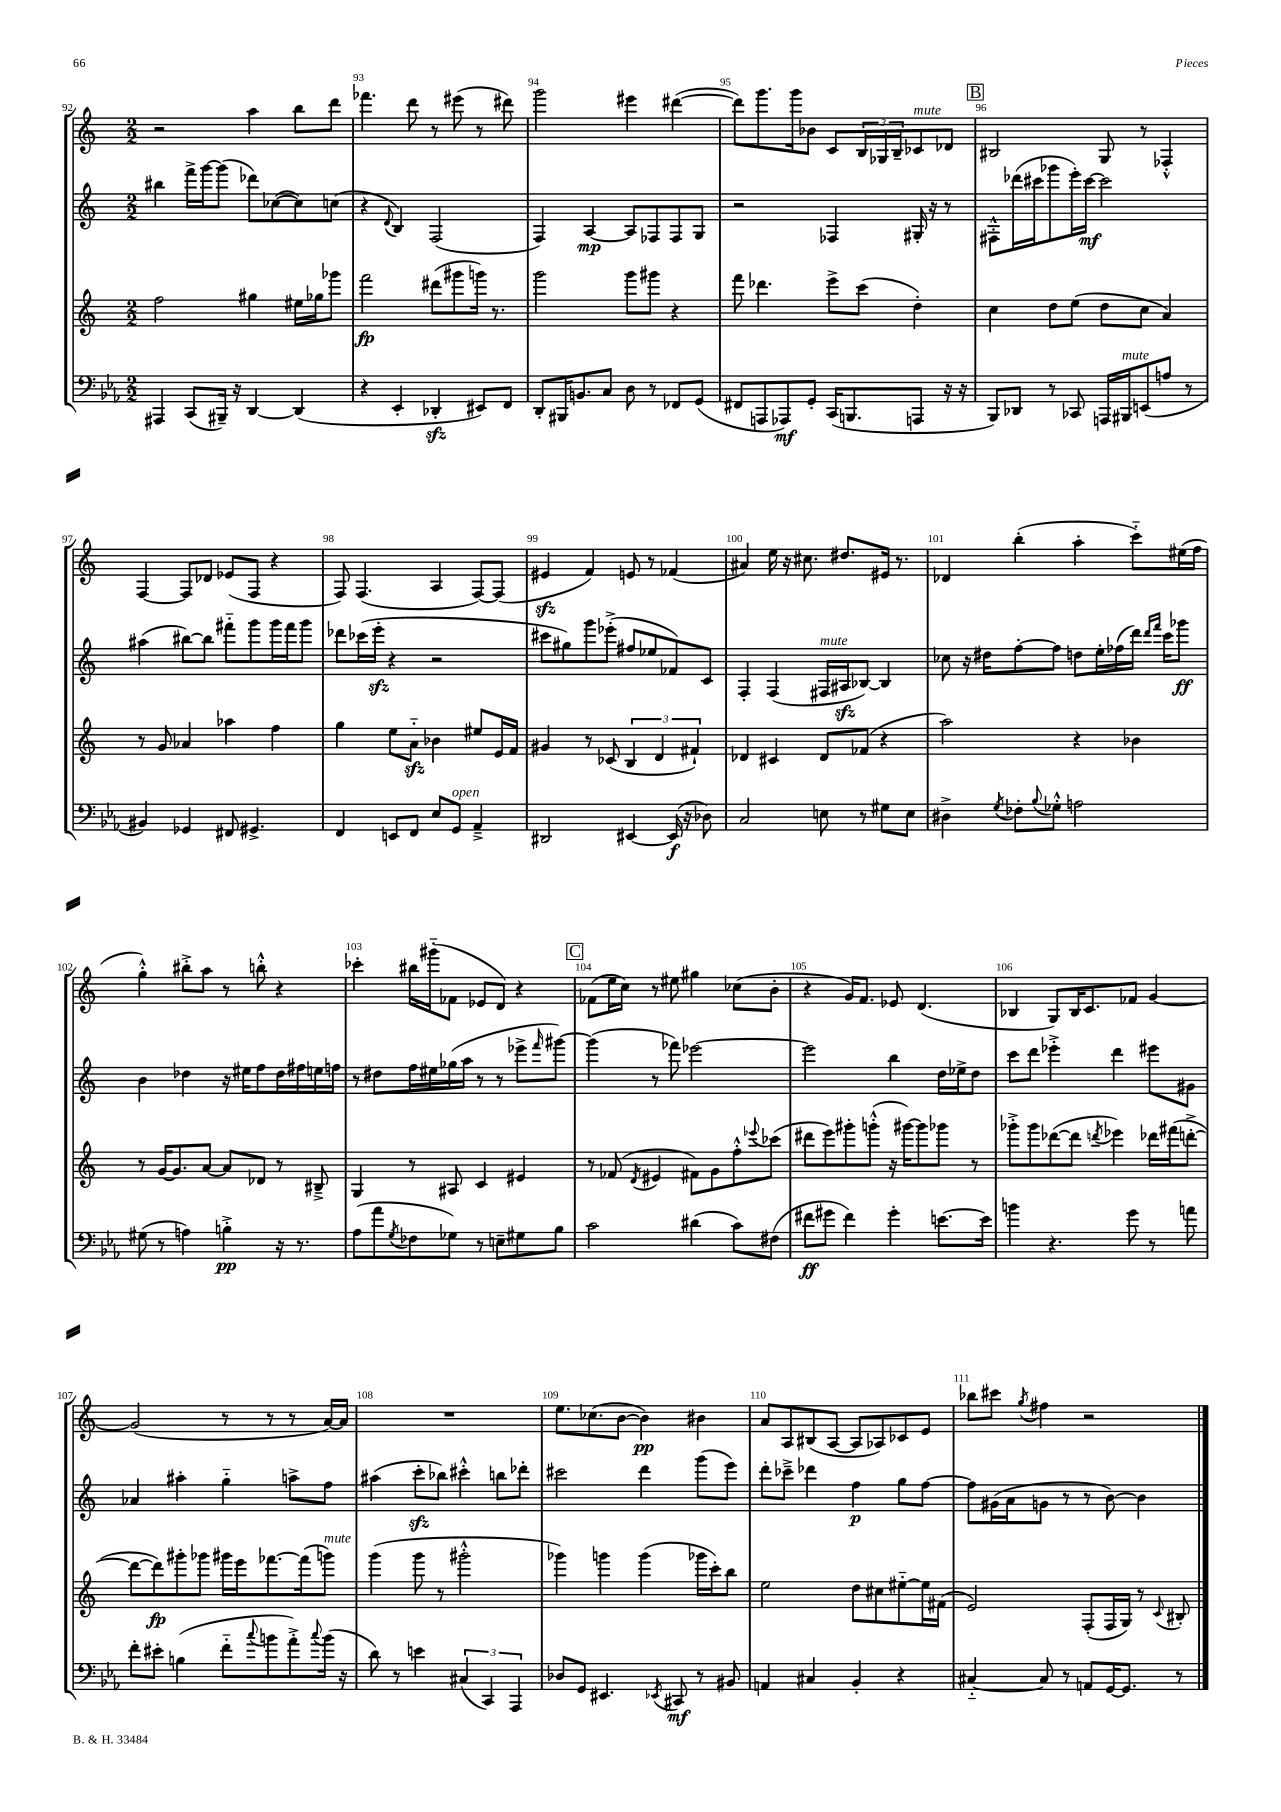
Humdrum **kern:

**kern	**kern	**kern	**kern
*staff4	*staff3	*staff2	*staff1
*clefF4	*clefG2	*clefG2	*clefG2
*k[b-e-a-]	*k[]	*k[]	*k[]
*M2/2	*M2/2	*M2/2	*M2/2
4AAA#	2ff	4bb#	2r
(8CC	.	16fff^	.
.	.	[16ggg	.
16BBB#~)	.	(8ggg]	.
16r	.	.	.
[4DD	4gg#	8ddd-)	4aa
.	.	([8cc-	.
(4DD]	16ee#	8cc-])	8bb
.	16gg-	.	.
.	8ggg-	(8cc	8ddd
=	=	=	=
4r	2fff	4r	4.fff-
.	.	8qqd	.
4EE-'	.	4B)	.
.	.	.	8ddd
4DD-'	(8ddd#	(2F	8r
.	8ggg#	.	(8eee#
8EE#)	16ggg)	.	8r
.	8.r	.	.
8FF	.	.	8ddd#)
=	=	=	=
8DD'	2ggg	4F)	2ggg
16BBB#	.	.	.
8.BB	.	.	.
.	.	[4A	.
8C	.	.	.
8D	8ggg	8A]	4eee#
8r	8ggg#	8F-	.
8FF-	4r	8F-	([4ddd#
(8GG	.	8G	.
=	=	=	=
8FF#	8fff	2r	8ddd#])
8AAA	4.ddd-	.	8.ggg
8AAA-)	.	.	.
.	.	.	16ggg
8GG'	.	.	8b-
(16CC	8eee^	4F-	8c
8.BBB	.	.	.
.	(8ccc	.	24B
.	.	.	24G-
.	.	.	24B~
8AAA	4dd')	16G#'	8c-
.	.	16r	.
16r	.	8r	8d-
16r	.	.	.
=	=	=	=
8BBB-)	4cc	8F#'^^	2B#
8DD-	.	(16ddd-	.
.	.	16ccc#	.
8r	8dd	8ggg-	.
8CC-	(8ee	16eee')	.
.	.	[16ccc#	.
16AAA	8dd	2ccc#]	8G
16BBB#	.	.	.
(8EE	8cc	.	8r
8A	4a)	.	4F-'^^
8r	.	.	.
=	=	=	=
4BB#)	8r	(4aa#	[4F
.	8g	.	.
4GG-	4a-	[8bb#)	8F]
.	.	8bb#]	8d-
8FF#	4aa-	8fff#'~	(8e-
4.GG#^	.	8ggg	8F
.	4ff	16ggg	4r
.	.	16fff#	.
.	.	8ggg	.
=	=	=	=
4FF	4gg	8ddd-	8F)
.	.	(16ccc-	(4.F
.	.	16eee'	.
8EE	8ee	4r	.
8FF	8a'~	.	.
8E-	4b-	2r	4A
8GG	.	.	.
4AA-~^	8ee#	.	[8F)
.	16e	.	(8F]
.	16f	.	.
=	=	=	=
2DD#	4g#	8ccc#	4e#
.	.	8gg#)	.
.	8r	8ggg	4f)
.	(8c-	(8eee-'^	.
[4EE#	6B	8ff#	8e
.	.	8ee-	8r
.	6d	.	.
(16EE#]	.	8f-)	(4f-
16r	.	.	.
.	6f#`)	.	.
8D-)	.	8c	.
=	=	=	=
2C	4d-	4F'	4a#)
.	4c#	(4F	16ee
.	.	.	16r
.	.	.	8.cc#
8E	8d-	16F#	.
.	.	16A#	8.dd#
8r	(8f-	[8B-)	.
8G#	4r	4B-]	16e#
.	.	.	8.r
8E	.	.	.
=	=	=	=
4D#^	2aa)	8cc-	4d-
.	.	16r	.
.	.	16dd#	.
8qG	.	.	.
8F-'	.	[8ff'	(4bb'
8qqB-	.	.	.
8G-'^^	.	8ff]	.
2A	4r	8dd	4aa'
.	.	16ee'	.
.	.	(16ff-	.
.	4b-	16ddd)	8ccc'~)
.	.	16qqddd	.
.	.	16qqfff	.
.	.	16ccc	.
.	.	8ggg-	(16ee#
.	.	.	16ff
=	=	=	=
(8G#	8r	4b	4gg'^^)
8r	[16g	.	.
.	8.g]	.	.
4A)	.	4dd-	8bb#'^
.	[8a	.	8aa
4B'^	8a]	16r	8r
.	.	16ee#	.
.	8d-	8ff	8bb'^^
16r	8r	16dd-	4r
8.r	.	16ff#	.
.	8B#~^	16ee	.
.	.	16ff	.
=	=	=	=
(8A-	4G	8r	4ccc-'
8a-	.	8dd#	.
8qG	.	.	.
8F-	8r	16ff	16bb#
.	.	16ee#	(16ggg#'~
8G-)	8A#	(16gg-	8f-
.	.	16aa	.
8r	4c	8r	8e-
8E~	.	8r	8d)
8G#	4e#	8eee-^	4r
.	.	16qqfff	.
8B-	.	[8ggg#)	.
=	=	=	=
2c	8r	(4ggg#]	(8f-
.	(8f-	.	16ee
.	.	.	16cc)
.	8qd	.	.
.	4e#	8r	8r
.	.	8fff-)	8ee#
(4d#	8f#)	[2eee-	4gg#
.	8g	.	.
8c)	8ff'^^	.	(8cc-
.	8qqeee-	.	.
(8F#	(8ccc-	.	8b'
=	=	=	=
8f#	8ddd#	2eee-]	4r
8g#	8eee)	.	.
4f#)	8ggg#'	.	16g)
.	.	.	8.f
.	(8ggg'^^	.	.
4g#'	16r	4bb	8e-
.	[16ggg#)	.	.
.	8ggg#]	.	(4.d
[8.e	8ggg-	16dd	.
.	.	16ee-^	.
.	8r	8dd	.
16e]	.	.	.
=	=	=	=
4b	8ggg-'^	8ccc	4B-
.	8ggg-	8ddd	.
4.r	([8ddd-	4eee-'^	8G)
.	8ddd-]	.	16B-
.	.	.	8.c
.	8qddd	.	.
.	4eee-)	4ddd	.
8g	.	.	8f-
8r	16ddd-	8eee#	[4g
.	(16fff#	.	.
8a	[8ddd'^	8g#	.
=	=	=	=
8f'	8ddd_	4a-	(2g]
8e#'	8ddd])	.	.
(4B	8ggg#'	4aa#'	.
.	8ggg-	.	.
8f'~	16ggg#	4gg'~	8r
.	16eee	.	.
8qqcc	.	.	.
8b	[8.fff-	.	8r
8a-'^)	.	8aa^	8r
.	(16fff-]	.	.
8qqcc	.	.	.
(16b	8ggg)	8ff	[16a)
16r	.	.	16a]
=	=	=	=
8d)	(4ggg	(4aa#	1r
8r	.	.	.
4e	8ggg	8ccc'	.
.	8r	8bb-)	.
(6C#	2ggg#'^^	4ccc#'^^	.
6CC)	.	.	.
.	.	8bb	.
6AAA-	.	.	.
.	.	8ddd-'	.
=	=	=	=
8D-	4ggg-)	2ccc#	8.ee
8GG	.	.	.
.	.	.	(8.cc-
4.EE#	4ggg	.	.
.	.	.	[8b
.	(4ggg	4ddd	4b])
8qEE-	.	.	.
8CC#	.	.	.
8r	16ggg-	(8ggg	4b#
.	16ccc')	.	.
8BB#	8bb	8eee)	.
=	=	=	=
4AA	2ee	8ddd'	8a
.	.	8ccc-~^	8A
4C#	.	4ddd-	(8B#
.	.	.	[8A
4BB-'	8dd	4ff	8A]
.	8cc#	.	8A-)
4r	[8ee#'~	8gg	8c-
.	16ee#]	[8ff	8e
.	(16f#	.	.
=	=	=	=
[4C#'~	2e)	8ff]	8bb-
.	.	(16g#	8ccc#
.	.	16a	.
.	.	.	8qgg
8C#]	.	8g	4ff#
8r	.	8r	.
8AA	(8F'	8r	2r
[16GG	16F	[8b)	.
8.GG]	16G)	.	.
.	8r	4b]	.
.	8qqc	.	.
8r	8B#'	.	.
==	==	==	==
*-	*-	*-	*-
